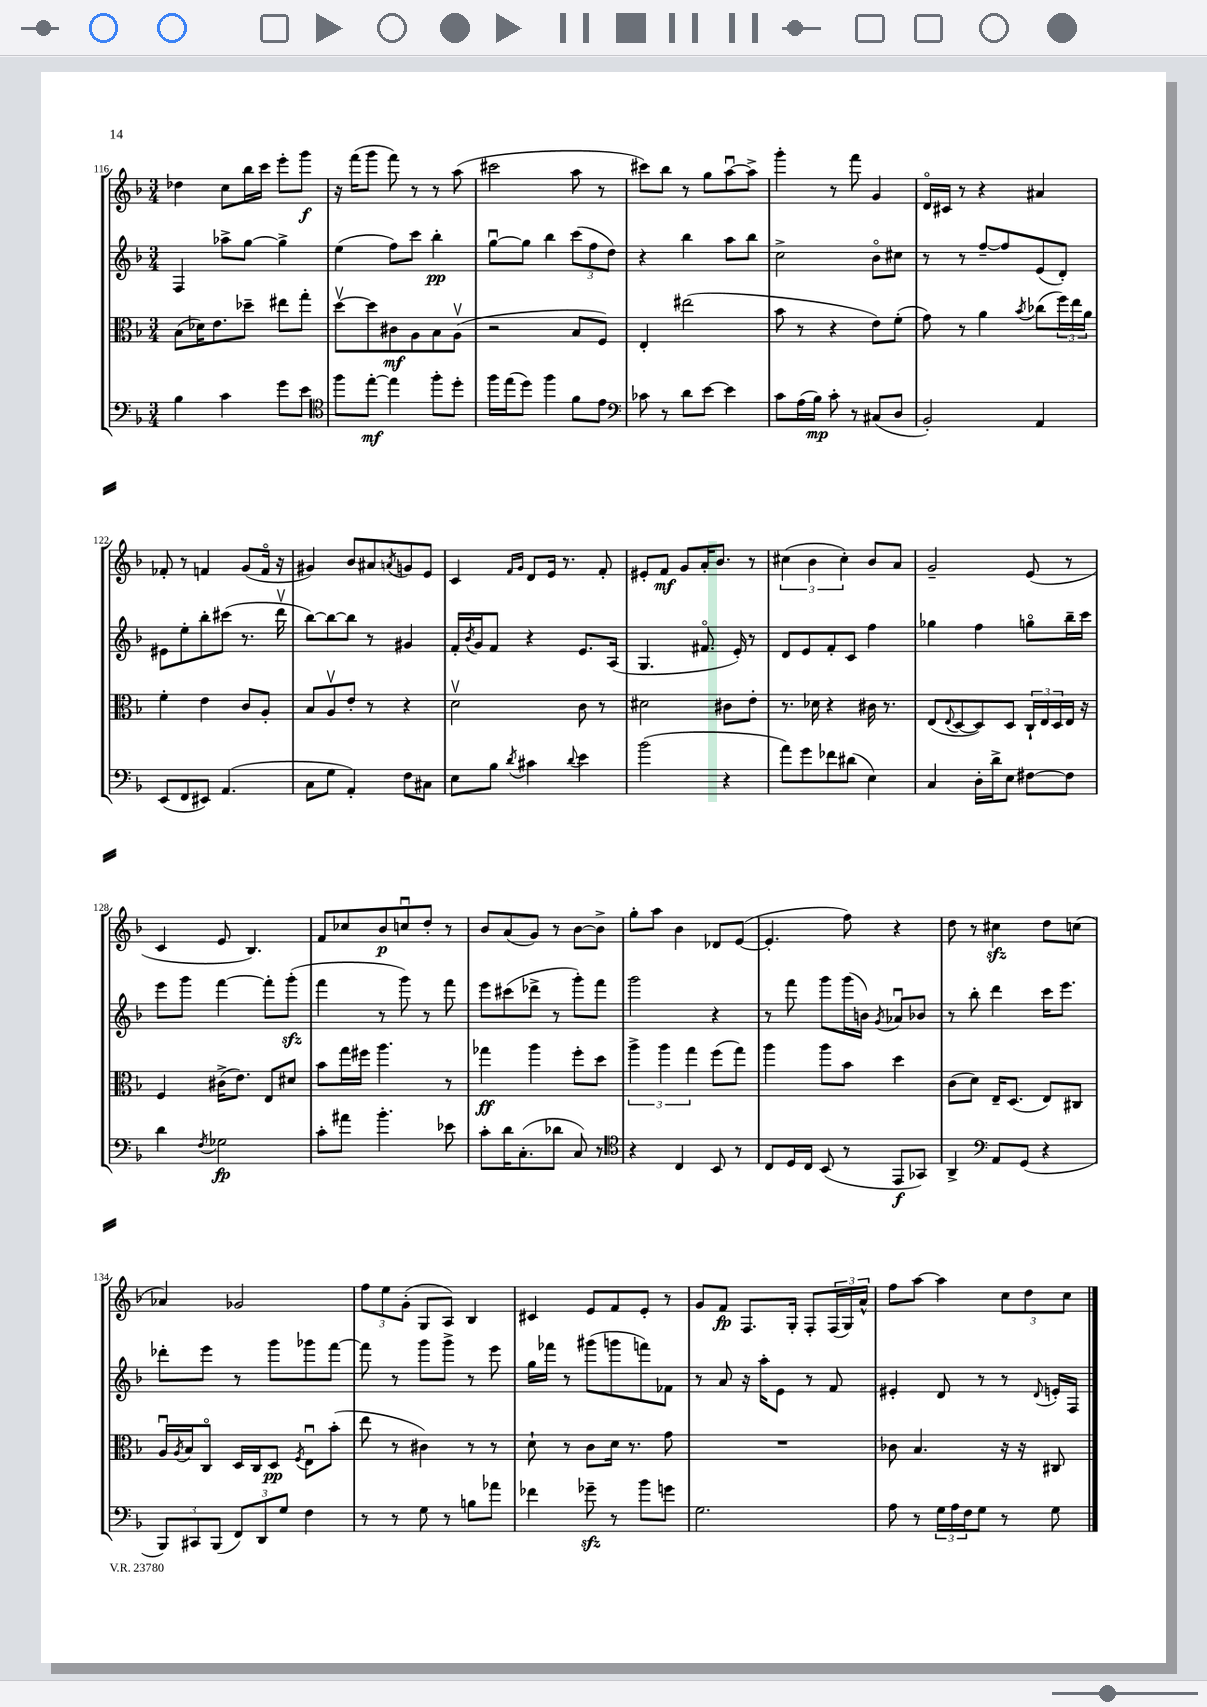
<<
\new StaffGroup <<
\new Staff = "s0" {
    \clef treble \key f \major \numericTimeSignature \time 3/4
    des''4 c''8 bes''16 c'''16 e'''8-. g'''8\f |
    r16 f'''16( g'''8 f'''8) r8 r8 a''8( |
    cis'''2 a''8 r8 |
    cis'''8) bes''8 r8 g''8 a''8~\downbow a''8-> |
    g'''4-. r8 f'''8 g'4 |
    d'16\flageolet cis'16 r8 r4 ais'4 |
    fes'8-. r8 f'4 g'8( f'16\flageolet r16 |
    gis'4) bes'8 ais'8 \acciaccatura { a'8 } g'8 e'8 |
    c'4 \grace { f'16 g'16 } d'8 e'16 r8. f'8-. |
    eis'8-. f'8\mf g'8 a'16-. bes'8. r8 |
    \tuplet 3/2 { cis''4( bes'4 cis''4-.) } bes'8 a'8 |
    g'2-- e'8( r8 |
    c'4 e'8 bes4.) |
    f'8 ces''8 bes'8\p c''8\downbow d''8-. r8 |
    bes'8 a'8( g'8) r8 bes'8~ bes'8-> |
    g''8-. a''8 bes'4 des'8 e'8~( |
    e'4.-. f''8) r4 |
    d''8 r8 cis''4\sfz d''8 c''8( |
    aes'4) ges'2 |
    \tuplet 3/2 { f''8 e''8 g'8-.( } g8 a8) bes4 |
    cis'4 e'8 f'8 e'8-. r8 |
    g'8 f'8\fp f8. g16-. f8-. \tuplet 3/2 { f16( g16) a'16-^ } |
    f''8 a''8~ a''4 \tuplet 3/2 { c''8 d''8 c''8 } \bar "|." |
}
\new Staff = "s1" {
    \clef treble \key f \major \numericTimeSignature \time 3/4
    f4 aes''8-> g''8~ g''4-> |
    e''4( f''8) c'''8 bes''4-.\pp |
    g''8~\downbow g''8 bes''4 \tuplet 3/2 { c'''8( f''8 d''8) } |
    r4 bes''4 a''8 bes''8 |
    c''2-> bes'8\flageolet cis''8 |
    r8 r8 f''8~-- f''8 e'8( d'8-.) |
    eis'8 e''8-. bes''8-. cis'''8( r8. d'''16\upbow |
    bes''8~) bes''8~ bes''8 r8 gis'4 |
    f'16-. \acciaccatura { bes'8 } g'16 f'8 r4 e'8. a16( |
    g4. fis'8.\flageolet e'16-.) r8 |
    d'8 e'8 f'8-. c'8 f''4 |
    ges''4 f''4 g''8\flageolet bes''16-- c'''16 |
    e'''8 g'''8 f'''4~ f'''8-. g'''8-.\sfz( |
    f'''4 r8 g'''8) r8 f'''8 |
    e'''8 cis'''8( des'''8-> r8 g'''8-.) f'''8 |
    g'''2 r4 |
    r8 f'''8 g'''8 g'''16( b'16) \acciaccatura { g'8 } aes'8\downbow bes'8 |
    r8 bes''8-. d'''4 c'''16 e'''8. |
    des'''8-. e'''8 r8 g'''8 ges'''8 f'''8~ |
    f'''8 r8 g'''8 g'''8-> r8 e'''8 |
    g''16 fes'''16 r8 gis'''8( g'''8 f'''8) fes'8 |
    r8 a'8 r16 a''16-. e'8 r8 f'8 |
    eis'4-. d'8 r8 r8 \appoggiatura { d'8 } e'16-. f16 \bar "|." |
}
\new Staff = "s2" {
    \clef alto \key f \major \numericTimeSignature \time 3/4
    bes8( des'16) e'8. des''8-- eis''8 g''8-. |
    d''8~\upbow d''8 cis'8\mf a8 bes8 a8\upbow( |
    r2 bes8 f8) |
    e4-. eis''2( |
    bes'8 r8 r4 e'8) f'8-.( |
    g'8) r8 a'4 \acciaccatura { bes'8 } ces''8( \tuplet 3/2 { f''16) e''16 a'16 } |
    f'4-. e'4 c'8 a8-. |
    bes8 a8\upbow e'8-. r8 r4 |
    d'2\upbow c'8 r8 |
    dis'2 cis'8 e'8-. |
    r8. des'16 r4 cis'16 r8. |
    e8( \appoggiatura { e8 } d8~ d8) d8 \tuplet 3/2 { c16-! e16 d16 } e16 r16 |
    f4 cis'16->( e'8.) e8 dis'8 |
    bes'8 g''16 fis''16 a''4. r8 |
    ges''4\ff a''4 f''8-. d''8 |
    \tuplet 3/2 { a''4-> a''4 g''4 } f''8( g''8) |
    a''4 a''8 bes'8 d''4 |
    c'8( d'8) e16-- d8.( e8) cis8 |
    a16\downbow \acciaccatura { a8 } bes16 c8\flageolet d16 c16 d8\pp \acciaccatura { f8 } e8\downbow bes'8-.( |
    e''8 r8 cis'4) r8 r8 |
    d'8-! r8 c'8 d'16 r8. g'8 |
    R2. |
    ces'8 bes4. r16 r16 cis8 \bar "|." |
}
\new Staff = "s3" {
    \clef bass \key f \major \numericTimeSignature \time 3/4
    bes4 c'4 g'8 e'8 |
    \clef tenor f''8 e''8~-.\mf e''4 f''8-. d''8-. |
    f''16 e''16( d''8) f''4 f'8 e'8 |
    \clef bass ces'8 r8 d'8 e'8~ e'4 |
    c'8 a16( bes16\mp) c'8-. r8 cis8( d8 |
    bes,2-.) a,4 |
    e,8( f,8 eis,8) a,4.( |
    c8 g8 a,4-.) f8 cis8 |
    e8 bes8 \acciaccatura { d'8 } cis'4 \appoggiatura { d'8 } e'4 |
    bes'2( r4 |
    a'8) g'8 fes'8 dis'8( e4) |
    c4 d16-. d'16-> e8 fis8~ fis8 |
    d'4 \acciaccatura { f8 } ges2\fp |
    c'8-. ais'8 bes'4.-. ees'8 |
    c'8-. d'16 c8.-.( des'8 c8) r8 |
    \clef tenor r4 c4 bes,8 r8 |
    c8 d16 c16 bes,8( r8 e,8\f ges,8) |
    a,4-> \clef bass a,8 g,8( r4 |
    \tuplet 3/2 { bes,,8) cis,8 bes,,8( } \tuplet 3/2 { f,8) d,8 g8 } f4 |
    r8 r8 g8 r8 b8 aes'8 |
    fes'4 ges'8--\sfz r8 bes'8 g'8 |
    g2. |
    a8 r8 \tuplet 3/2 { g16 a16 f16 } g8 r8 g8 \bar "|." |
}
>>
>>
\layout { \context { \Score currentBarNumber = #116 } }
